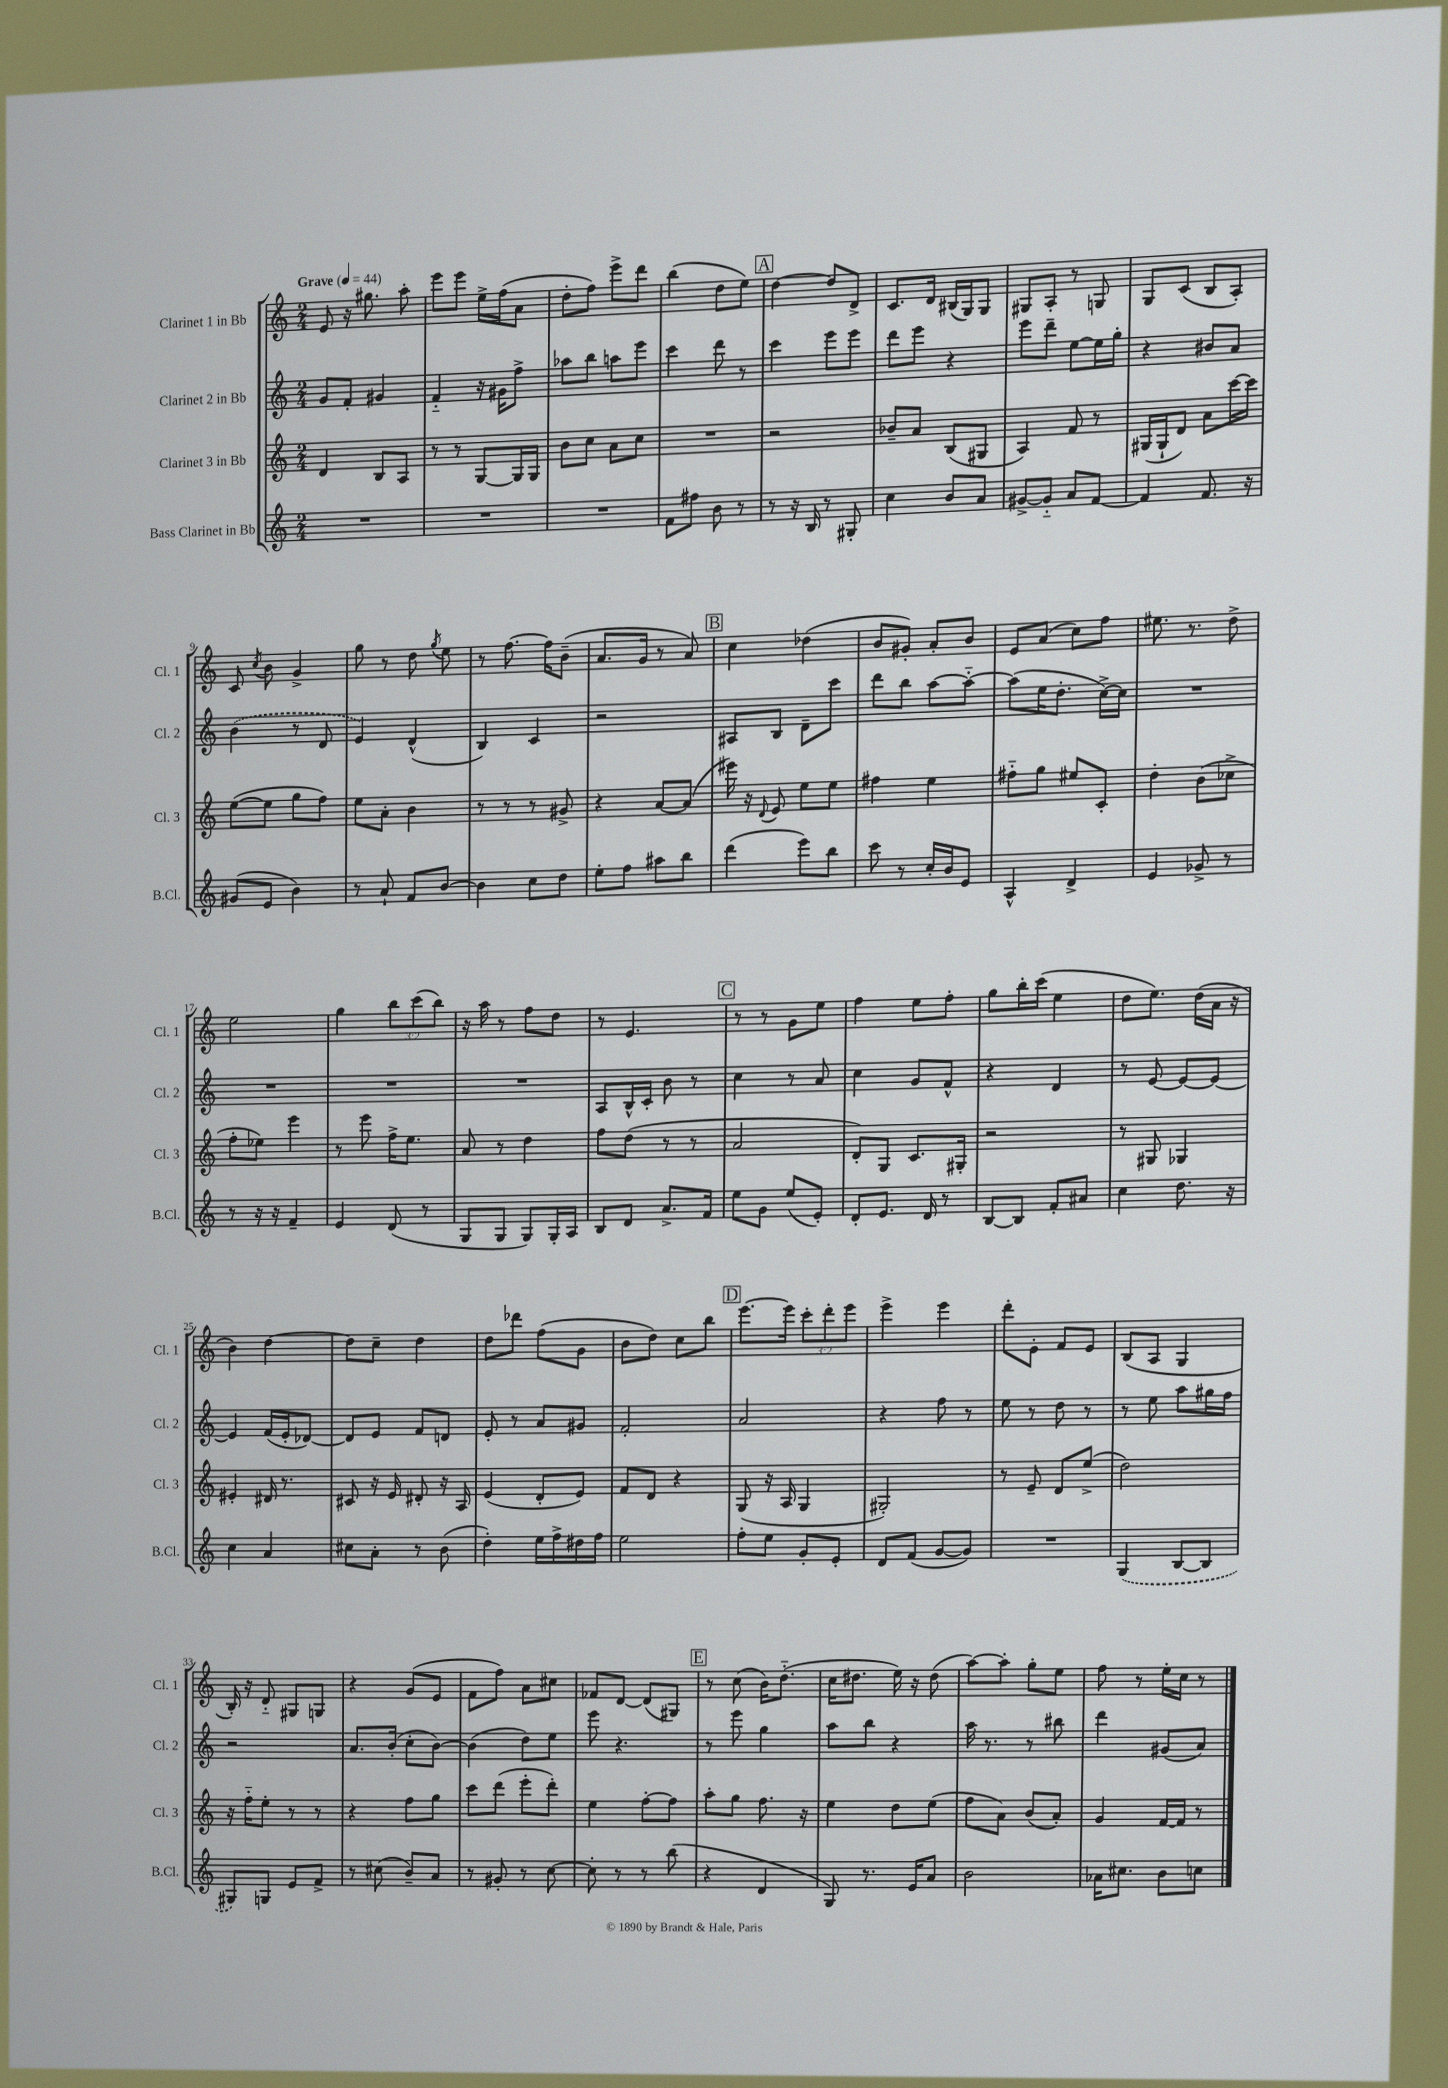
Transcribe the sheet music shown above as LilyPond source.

<<
\new StaffGroup <<
\new Staff = "s0" \with { instrumentName = "Clarinet 1 in Bb" shortInstrumentName = "Cl. 1" } {
    \clef treble \key c \major \numericTimeSignature \time 2/4 \override Staff.TupletNumber.text = #tuplet-number::calc-fraction-text \tempo "Grave" 4 = 44
    \autoBeamOff e'8 r16 gis''8. a''8-. |
    e'''8[ e'''8] e''16[-> f''16( a'8] |
    d''8[-. f''8]) e'''8[-> d'''8] |
    b''4( d''8[ e''8]) |
    \mark \markup { \box "A" } d''4~ d''8[ d'8]-> |
    c'8.[ d'16] bis16[( g16) g8] |
    gis8[ a8]-. r8 g8 |
    g8[ c'8]( b8[ a8]-.) |
    c'8 \acciaccatura { c''8 } b'8 g'4-> |
    g''8 r8 d''8 \acciaccatura { g''8 } e''8 |
    r8 f''8.~ f''16[ b'8]--( |
    a'8.[ g'16] r8 a'8) |
    \mark \markup { \box "B" } c''4 des''4( |
    b'8[ gis'8]-.) a'8[-. b'8] |
    e'8[ a'8]( c''8[) f''8] |
    eis''8. r8. d''8-> |
    e''2 |
    g''4 \tuplet 3/2 { b''8[ c'''8( b''8]) } |
    r16 a''16 r8 f''8[ d''8] |
    r8 e'4. |
    \mark \markup { \box "C" } r8 r8 g'8[ e''8] |
    f''4 e''8[ f''8]-. |
    g''8[ b''16-. c'''16]( e''4 |
    d''8[ e''8.]) d''16[( a'16] r16 |
    b'4) d''4~ |
    d''8[ c''8]-- d''4 |
    d''8[ des'''8] f''8[( g'8] |
    b'8[ d''8]) c''8[ b''8] |
    \mark \markup { \box "D" } e'''8.[~ e'''16] \tuplet 3/2 { c'''8[-. d'''8-. e'''8] } |
    e'''4-> e'''4 |
    d'''8[-. e'8]-. f'8[ e'8] |
    b8[( a8] g4 |
    b16-.) r16 d'8-_ gis8[ g8] |
    r4 g'8[( e'8] |
    f'8[ f''8]) a'8[ cis''8] |
    fes'8[ d'8]~ d'8[( gis8]) |
    \mark \markup { \box "E" } r8 c''8( b'16[) d''8.]-_( |
    c''16[ dis''8.] e''16) r16 dis''8( |
    a''8[~) a''8]-. g''8[-. e''8] |
    f''8 r8 e''16[-. c''16] r8 \bar "|." |
}
\new Staff = "s1" \with { instrumentName = "Clarinet 2 in Bb" shortInstrumentName = "Cl. 2" } {
    \clef treble \key c \major \numericTimeSignature \time 2/4
    \autoBeamOff g'8[ f'8]-. gis'4 |
    f'4-_ r16 gis'16[ f''8]-> |
    aes''8[ b''8] a''8[ e'''8] |
    c'''4 d'''8 r8 |
    \mark \markup { \box "A" } c'''4 e'''8[ e'''8] |
    d'''8[ e'''8] r4 |
    e'''8[ d'''8]-- e''8[~ e''16 g''16]-. |
    r4 bis'8[ a'8] |
    \once \slurDashed b'4( r8 d'8 |
    e'4) d'4-^( |
    b4) c'4 |
    r2 |
    \mark \markup { \box "B" } ais8[ b8] d'8[-- c'''8] |
    d'''8[ b''8] a''8[~ a''8]~-_ |
    a''8[( e''16 d''8.]-. c''16[~->) c''16] |
    R2 |
    R2 |
    R2 |
    R2 |
    a8[ b16-^ c'16]-. b'8 r8 |
    \mark \markup { \box "C" } c''4 r8 a'8 |
    c''4 g'8[ f'8]-^ |
    r4 d'4 |
    r8 e'8~ e'8[~ e'8]~ |
    e'4 f'16[( e'16-. des'8]~) |
    des'8[ e'8] f'8[ d'8] |
    e'8-. r8 a'8[ gis'8] |
    f'2-. |
    \mark \markup { \box "D" } a'2 |
    r4 f''8 r8 |
    e''8 r8 d''8 r8 |
    r8 e''8 a''8[ gis''16 f''16] |
    r2 |
    a'8.[ b'16]-.( c''8[-. b'8]~) |
    b'4( d''8[) e''8] |
    e'''8 r4. |
    \mark \markup { \box "E" } r8 e'''8 g''4 |
    a''8[ b''8] r4 |
    a''16 r8. r8 bis''8 |
    d'''4 gis'8[( a'8]) \bar "|." |
}
\new Staff = "s2" \with { instrumentName = "Clarinet 3 in Bb" shortInstrumentName = "Cl. 3" } {
    \clef treble \key c \major \numericTimeSignature \time 2/4
    \autoBeamOff d'4 b8[ a8] |
    r8 r8 g8[~ g16 g16] |
    b'8[ c''8] a'8[ c''8] |
    R2 |
    \mark \markup { \box "A" } r2 |
    bes'8[-- a'8] b8[( gis8] |
    a4) f'8 r8 |
    gis16[( gis16-! d'8]) a'8[ c'''16~ c'''16] |
    e''8[~( e''8] g''8[ f''8]) |
    e''8[ a'8]-. b'4 |
    r8 r8 r8 gis'8-> |
    r4 a'8[~ a'8]( |
    \mark \markup { \box "B" } eis'''16) r16 \appoggiatura { d'8 } e'8 e''8[ e''8] |
    fis''4 e''4 |
    fis''8[-_ g''8] eis''8[ c'8]-. |
    d''4-. b'8[( ces''8]-> |
    f''8[-. ees''8]) e'''4 |
    r8 e'''8 f''16[-> e''8.] |
    a'8 r8 d''4 |
    f''8[ d''8]( r8 r8 |
    \mark \markup { \box "C" } a'2 |
    d'8[-.) g8] c'8.[ gis16]-. |
    r2 |
    r8 gis8 ges4 |
    eis'4-. dis'16 r8. |
    cis'8 r16 e'16 dis'8-. r16 a16 |
    e'4( d'8[-. e'8]) |
    f'8[ d'8] r4 |
    \mark \markup { \box "D" } g8( r16 a16 g4 |
    gis2-.) |
    r8 e'8-- d'8[ e''8]->( |
    d''2) |
    r16 f''16[-_ e''8]-. r8 r8 |
    r4 f''8[ g''8] |
    c'''8[ d'''8]( e'''8[-. d'''8]-.) |
    e''4 f''8[~-. f''8] |
    \mark \markup { \box "E" } a''8[-. g''8] f''8. r16 |
    e''4 d''8[ e''8]( |
    f''8[ a'8]) b'8[( a'8]-.) |
    g'4 f'16[~ f'16] r8 \bar "|." |
}
\new Staff = "s3" \with { instrumentName = "Bass Clarinet in Bb" shortInstrumentName = "B.Cl." } {
    \clef treble \key c \major \numericTimeSignature \time 2/4
    \autoBeamOff R2 |
    R2 |
    R2 |
    f'8[ fis''8] b'8 r8 |
    \mark \markup { \box "A" } r8 r16 b16 r8 gis8-. |
    c''4 b'8[ a'8] |
    gis'8[~-> gis'8]-_ a'8[ f'8]~ |
    f'4 f'8. r16 |
    gis'8[( e'8] b'4) |
    r8 a'8-! f'8[ b'8]~ |
    b'4 c''8[ d''8] |
    e''8[-. f''8] ais''8[ b''8] |
    \mark \markup { \box "B" } d'''4( e'''8[) b''8] |
    c'''8 r8 c''16[-. b'16 e'8] |
    a4-^ d'4-> |
    e'4 ges'8-> r8 |
    r8 r16 r16 f'4-- |
    e'4 d'8( r8 |
    g8[ g8] g8[) g16-. a16] |
    b8[ d'8] a'8.[-> f'16] |
    \mark \markup { \box "C" } e''8[ g'8] e''8[( e'8]-.) |
    d'8[-. e'8.] d'16 r8 |
    b8[~ b8] f'8[-. ais'8] |
    c''4 d''8. r16 |
    c''4 a'4 |
    cis''8[ a'8]-. r8 b'8( |
    d''4-.) e''16[ f''16-> dis''16 f''16] |
    e''2 |
    \mark \markup { \box "D" } f''8[-. e''8] g'8[-. e'8]-. |
    d'8[ f'8]( g'8[~ g'8]) |
    R2 |
    \once \slurDashed g4( b8[~ b8] |
    gis8[) g8] e'8[ f'8]-> |
    r8 cis''8( b'8[--) a'8] |
    r8 gis'8-. r8 c''8~ |
    c''8-. r8 r8 b''8( |
    \mark \markup { \box "E" } r4 d'4 |
    g8) r8. e'16[ a'8] |
    b'2 |
    aes'16[ cis''8.] b'8[ c''8] \bar "|." |
}
>>
>>
